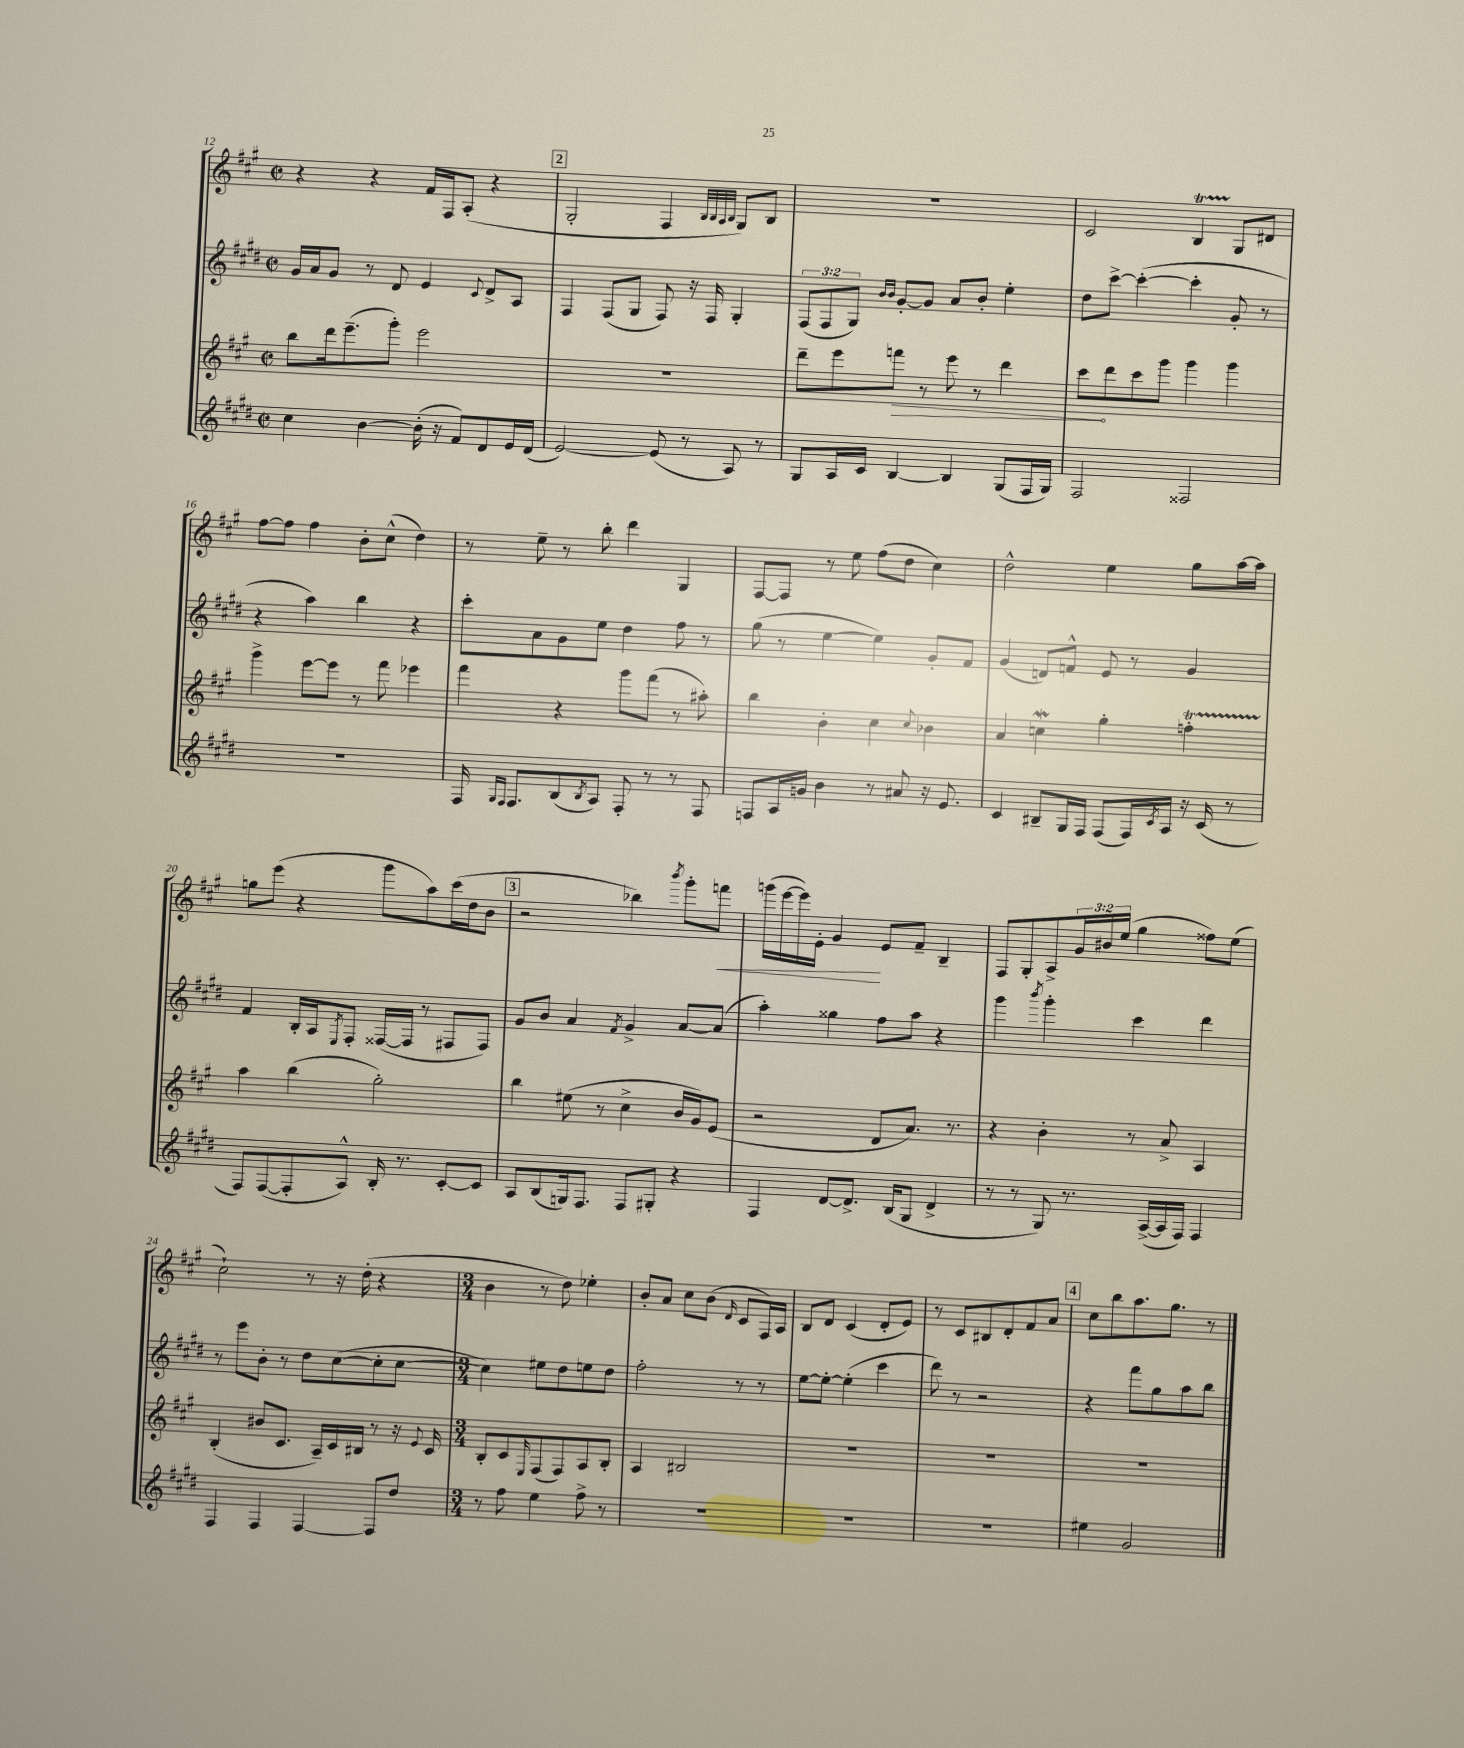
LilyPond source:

<<
\new StaffGroup <<
\new Staff = "s0" {
    \clef treble \key a \major \defaultTimeSignature \time 2/2 \override Staff.TupletNumber.text = #tuplet-number::calc-fraction-text
    r4 r4 fis'16 fis16 a8-.( r4 |
    \mark \markup { \box "2" } gis2-. fis4 \grace { b32 b32 a32 b32 } gis8) b8 |
    R1 |
    cis'2 b4\startTrillSpan gis8\stopTrillSpan dis'8 |
    fis''8~ fis''8 fis''4 b'8-. cis''8-^( d''4) |
    r8 e''8-- r8 b''8-. d'''4 gis4 |
    fis8~ fis8 r8 e''8 fis''8( d''8 cis''4) |
    d''2-^ e''4 gis''8 a''16~ a''16 |
    g''8 e'''8( r4 gis'''8 a''8) cis'''16( d''16 b'8 |
    \mark \markup { \box "3" } r2 bes''4) \acciaccatura { b'''8 } gis'''8-. f'''8\< |
    g'''16( e'''16~ e'''16) e'16-. gis'4\! e'8 fis'8-- b4-- |
    fis8 gis8-. a8-> \tuplet 3/2 { gis'16 bis'16 e''16( } gis''4 fisis''8) e''8( |
    cis''2-!) r8 r16 d''16-.( r4 |
    \numericTimeSignature \time 3/4 b'4 r8 d''8) ees''4-. |
    b'8-. a'8 cis''8 b'8( \grace { d'16 } cis'8 fis16) a16 |
    b8 d'8 cis'4( d'8-. e'8) |
    r8 cis'8 bis8 d'8-. fis'8 a'8 |
    \mark \markup { \box "4" } cis''8 b''8 a''8. gis''8. r8 \bar "|." |
}
\new Staff = "s1" {
    \clef treble \key e \major \defaultTimeSignature \time 2/2 \override Staff.TupletNumber.text = #tuplet-number::calc-fraction-text
    gis'16 a'16 gis'8 r8 dis'8 e'4 \appoggiatura { cis'8 } dis'8-> a8 |
    \mark \markup { \box "2" } fis4 fis8( gis8 fis8) r16 fis16 gis4-. |
    \tuplet 3/2 { fis8( fis8 gis8) } \grace { b'16 b'16 } gis'8~-. gis'8 a'8 b'8-. e''4-. |
    dis''8 cis'''8~-> cis'''4~-.( cis'''4-. gis'8-. r8 |
    r4 a''4) b''4 r4 |
    cis'''8-. a'8 gis'8 e''8 dis''4 fis''8 r8 |
    gis''8( r8 e''4~ e''4) gis'8-. fis'8 |
    gis'4( d'8) f'8-^ e'8 r8 gis'4 |
    fis'4 b16-. a16 \acciaccatura { e8 } fis8-. fisis16~( fisis16 r8 fis8 fis8) |
    \mark \markup { \box "3" } gis'8 b'8 a'4 \acciaccatura { fis'8 } gis'4-> a'8~ a'8( |
    a''4-.) gisis''4 fis''8 a''8 r4 |
    gis'''4 \acciaccatura { b'''8 } gis'''4-. cis'''4 dis'''4 |
    r8 e'''8 b'8-. r8 dis''8 cis''8~( cis''8-. cis''8~ |
    \numericTimeSignature \time 3/4 cis''4) eis''8 dis''8 e''8 dis''8 |
    fis''2-. r8 r8 |
    e''8~ e''8~-. e''4-.( cis'''4 |
    dis'''8) r8 r2 |
    \mark \markup { \box "4" } r4 fis'''8 gis''8 a''8 b''8 \bar "|." |
}
\new Staff = "s2" {
    \clef treble \key a \major \defaultTimeSignature \time 2/2
    b''8 d'''16 e'''8.--( gis'''8-.) e'''2 |
    \mark \markup { \box "2" } R1 |
    d'''8-- e'''8 \once \override Hairpin.circled-tip = ##t f'''8\> r8 e'''8 r8 d'''4 |
    cis'''8\! d'''8 cis'''8 gis'''8 gis'''4 gis'''4 |
    gis'''4-> e'''8~ e'''8 r8 fis'''8 ees'''4 |
    fis'''4 r4 gis'''8 fis'''8( r8 ais''8-.) |
    b''4 b'4-. cis''4 \appoggiatura { cis''8 } bes'4 |
    a'4 c''4\mordent gis''4-. f''4-.\startTrillSpan |
    a''4\stopTrillSpan b''4( gis''2-.) |
    \mark \markup { \box "3" } b''4 eis''8( r8 cis''4-> b'16 gis'16) e'8( |
    r2 d'8 a'8.) r8. |
    r4 b'4-. r8 a'8-> a4 |
    b4-.( bis'8 cis'8. a16--) cis'16 bis16 r8 r16 \appoggiatura { e'8 } cis'16 |
    \numericTimeSignature \time 3/4 b8-. cis'8 \grace { e16 } fis8( fis8) a8 b8-. |
    a4 bis2 |
    R2. |
    R2. |
    \mark \markup { \box "4" } R2. \bar "|." |
}
\new Staff = "s3" {
    \clef treble \key e \major \defaultTimeSignature \time 2/2
    cis''4 b'4~ b'16-.( r16 fis'8) dis'8 e'16 dis'16( |
    \mark \markup { \box "2" } e'2~) e'8( r8 a8) r8 |
    gis8 a16 cis'16 b4~ b4 gis8( fis16 gis16) |
    fis2 fisis2 |
    R1 |
    fis16 \grace { gis16 fis16 } fis8. b8( \acciaccatura { b8 } a8) fis8-. r8 r8 fis8 |
    f8 a16 g'16 b'4 r8 ais'8 r16 e'8. |
    cis'4 bis8-- gis16 fis16 fis8( fis16) \acciaccatura { cis'8 } a16 r16 cis'16( r8 |
    fis8) fis8~( fis8-. a8-^) b16-. r8. cis'8~-. cis'8 |
    \mark \markup { \box "3" } a8 b8( g16) fis8. fis8 gis8-. r4 |
    fis4 dis'8~ dis'8.-> b16( gis8 dis'4-> |
    r8 r8 gis8) r8. a16~->( a16 fis16) fis4 |
    fis4 fis4 fis4~ fis8 dis''8 |
    \numericTimeSignature \time 3/4 r8 fis''8 e''4 fis''8-> r8 |
    R2. |
    R2. |
    R2. |
    \mark \markup { \box "4" } eis''4 gis'2 \bar "|." |
}
>>
>>
\layout { \context { \Score currentBarNumber = #12 } }
